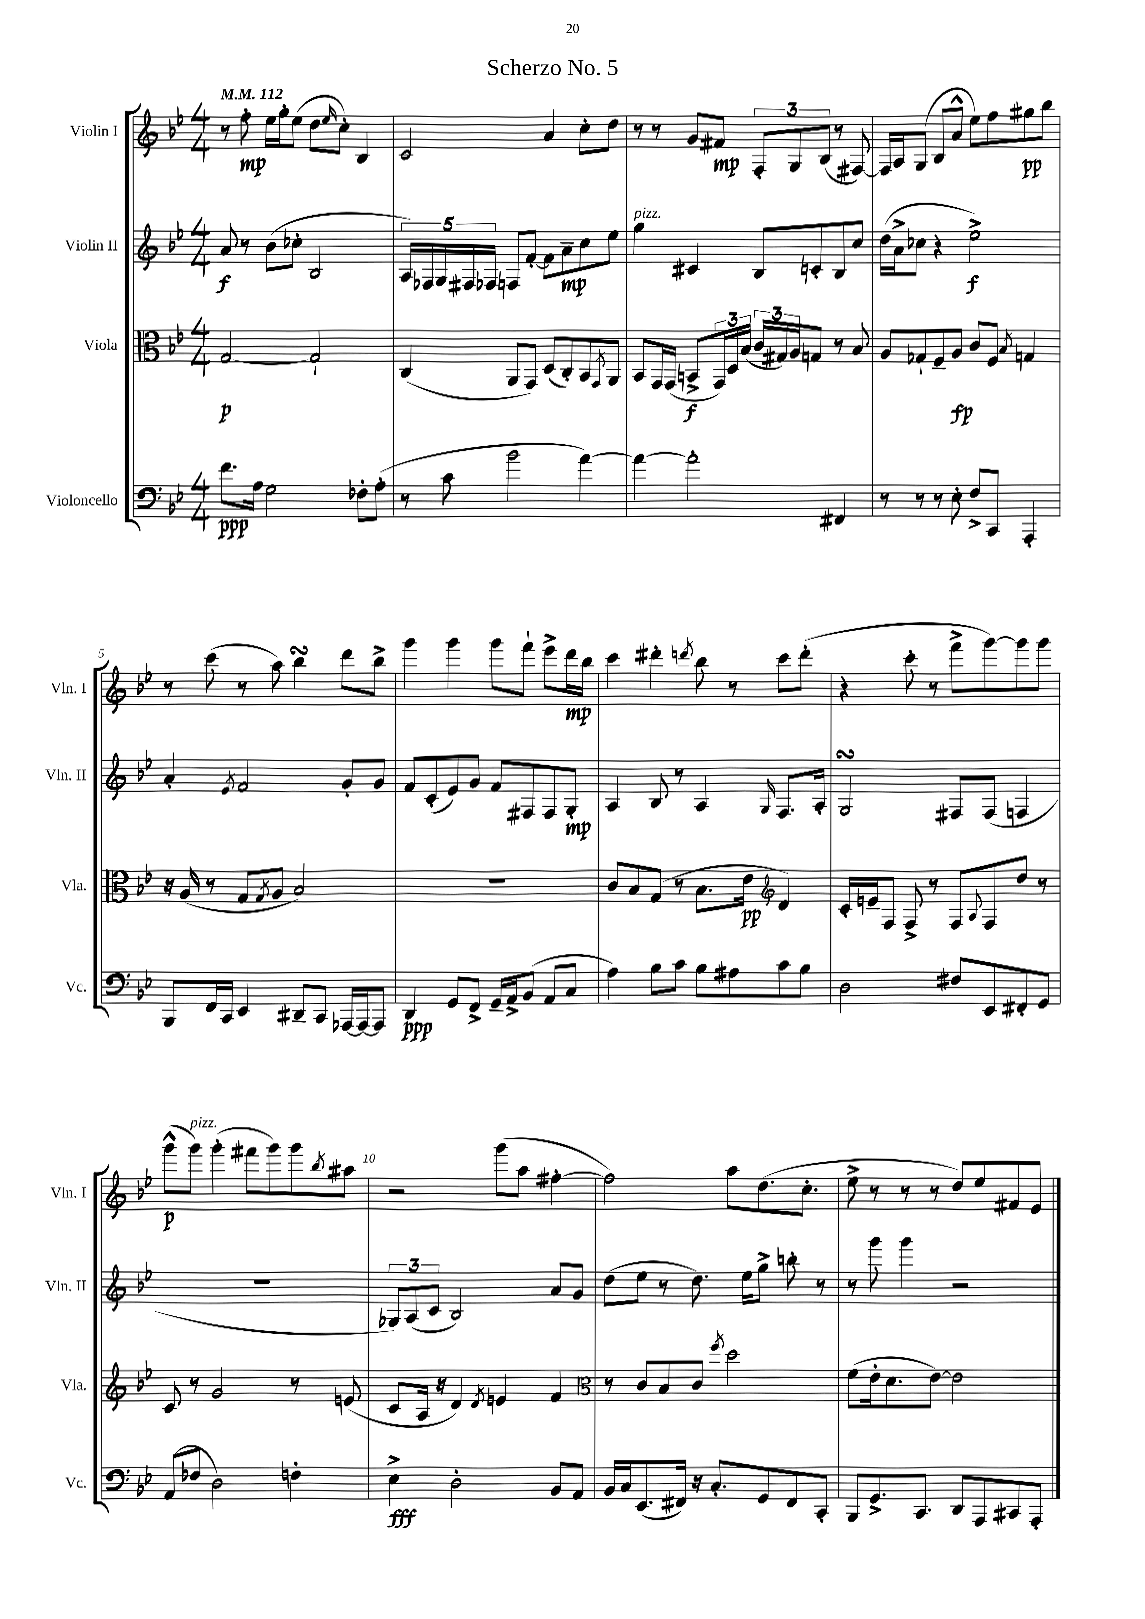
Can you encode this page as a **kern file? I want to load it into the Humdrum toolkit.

**kern	**kern	**kern	**kern
*staff4	*staff3	*staff2	*staff1
*clefF4	*clefC3	*clefG2	*clefG2
*k[b-e-]	*k[b-e-]	*k[b-e-]	*k[b-e-]
*M4/4	*M4/4	*M4/4	*M4/4
*MM112	*MM112	*MM112	*MM112
8.f	[2G	8a	8r
.	.	8r	8ff'
16A	.	.	.
2G	.	(8b-	16ee-
.	.	.	16gg'
.	.	8cc-'	(8ee-
.	2G`]	2B-	8dd
.	.	.	16qqee-
.	.	.	8cc')
8F-'	.	.	4B-
(8A'	.	.	.
=	=	=	=
8r	(4C	20A)	2c
.	.	20F-	.
.	.	20G	.
8c	.	.	.
.	.	20F#	.
.	.	20F-	.
2b-	8AA	8F	.
.	8GG)	[8f'	.
.	(8D	8f]	4a
.	8C')	8a~	.
[4a)	8BB-	8cc	8cc'
.	8qGG	.	.
.	8AA	8ee-	8dd
=	=	=	=
4a_	8BB-	4gg	8r
.	16GG	.	8r
.	(16GG	.	.
2a']	8BB^	4c#	8g
.	24GG)	.	8f#
.	24D	.	.
.	(24B-	.	.
.	24c	8B-	12F'
.	24G#)	.	.
.	24A	.	12G
.	8G	8c'	.
.	.	.	(12B-
4FF#	8r	8B-	8r
.	8B-	8cc	[8F#)
=	=	=	=
8r	8A	(16dd	16F#]
.	.	16a^	16A
8r	8G-`	8cc-	(8G
8r	8F~	4r	8B-
8E-'	8A	.	8a^^
8F^	8c	2ee-^)	8ee-)
8CC	8F	.	8ff
.	8qB-	.	.
4AAA'	4G	.	8gg#
.	.	.	8bb-
=	=	=	=
8BBB-	16r	4a'	8r
.	(16A	.	.
16FF	8r	.	(8ccc
16CC	.	.	.
.	.	8qe-	.
4EE-	8G	2f	8r
.	8qG	.	.
.	8A	.	8aa)
8DD#~	2B-)	.	4bb-
8CC	.	.	.
[16AAA-	.	8g'	8ddd
16AAA-_	.	.	.
8AAA-]	.	8g	8bb-^
=	=	=	=
4DD	1r	8f	4ggg
.	.	(8c'	.
8GG	.	8e-)	4ggg
8FF^	.	8g	.
16GG~	.	8f	8ggg
16AA^	.	.	.
(8BB-	.	8F#	8fff`
8AA	.	8F#	8eee-^
8C	.	8G'	16ddd
.	.	.	16bb-
=	=	=	=
4A)	8c	4A	4ccc
.	8B-	.	.
8B-	(8G	8B-	4ddd#'
8c	8r	8r	.
.	.	.	8qddd
8B-	8.B-	4A	8bb-
8A#	.	.	8r
.	16e-	.	.
*	*clefG2	*	*
.	.	16qqG	.
8c	4d)	8.F	8ccc
8B-	.	.	(8ddd'
.	.	16A'	.
=	=	=	=
2D	16c'	2G	4r
.	16e~	.	.
.	8F	.	.
.	8F^	.	8ccc'
.	8r	.	8r
8F#	8F	8F#	8fff^
.	8qqA	.	.
8EE-	8F	(8F#	[8ggg)
8FF#'	8dd	4F	8ggg]
8GG	8r	.	8ggg
=	=	=	=
(8AA	8c	1r	(8ggg^^
8F-	8r	.	8ggg)
2D)	2g	.	(4ggg'
.	.	.	8fff#
.	.	.	8ggg)
4F'	8r	.	8ggg
.	.	.	8qbb-
.	(8e	.	8aa#
=	=	=	=
4E-^	8c	12G-)	2r
.	.	(12A	.
.	16A	.	.
.	.	12c	.
.	16r	.	.
2D'	4d)	2B-)	.
.	8qd	.	.
.	4e	.	(8ggg
.	.	.	8aa
8BB-	4f	8a	[4ff#'
8AA	.	8g	.
=	=	=	=
*	*clefC3	*	*
16BB-	8r	(8dd	2ff#])
16C	.	.	.
(8.EE-	8c	8ee-	.
.	8B-	8r	.
16FF#)	.	.	.
16r	8c	8.dd)	.
8.C'	.	.	.
.	8qff	.	.
.	2dd	.	8aa
.	.	16ee-	.
8GG	.	8gg^	(8.dd
8FF#	.	8bb'	.
.	.	.	8.cc'
8CC'	.	8r	.
=	=	=	=
8BBB-	(8f	8r	8ee-^
8.GG^	16e-'	8ggg	8r
.	8.d	.	.
.	.	4ggg	8r
8.CC	.	.	.
.	[8e-)	.	8r
8DD	2e-]	2r	8dd)
8AAA	.	.	8ee-
8CC#	.	.	8f#
8AAA'	.	.	8e-
==	==	==	==
*-	*-	*-	*-
